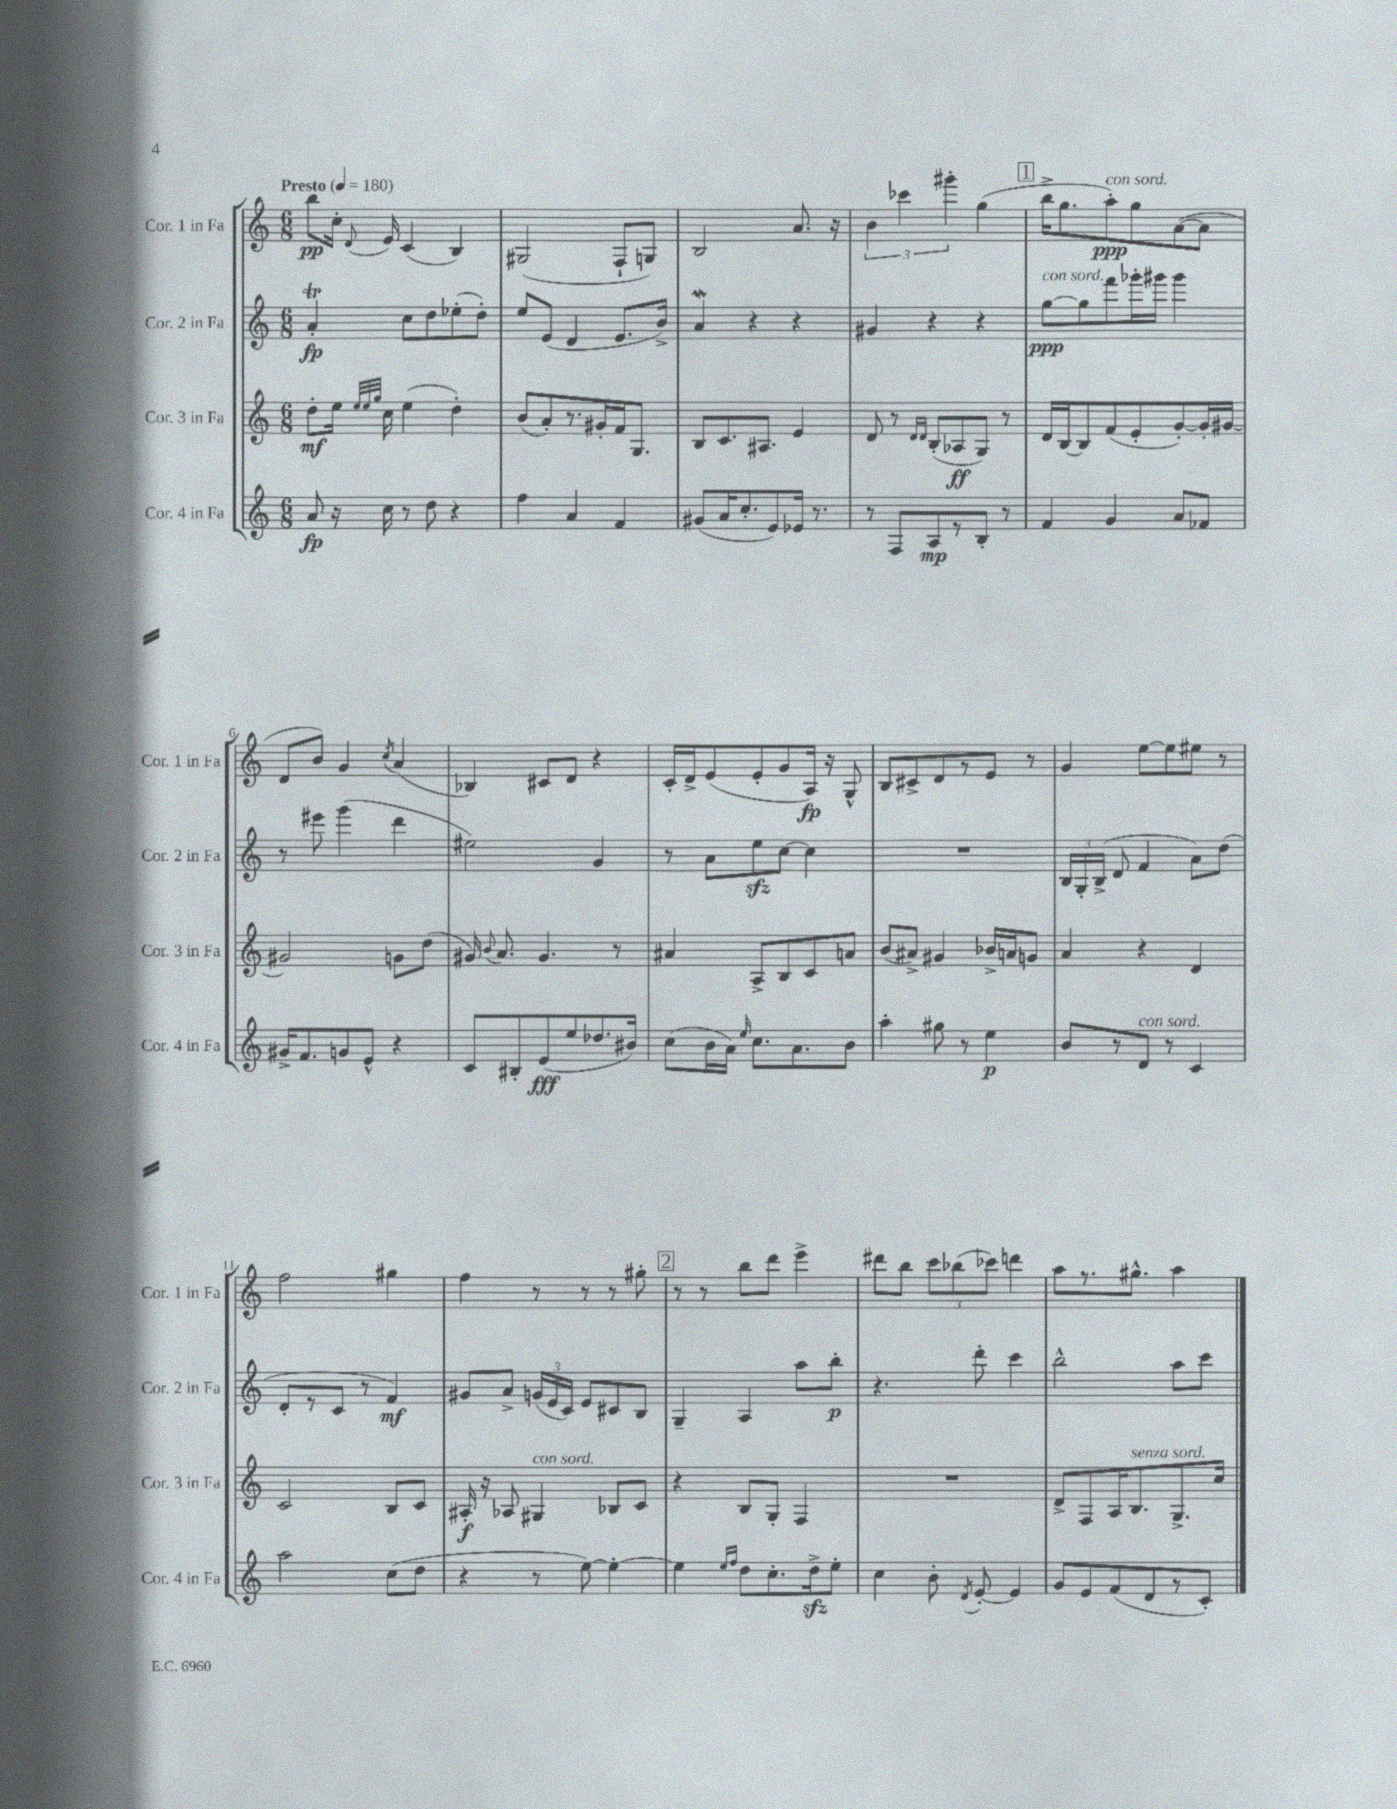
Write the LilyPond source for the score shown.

<<
\new StaffGroup <<
\new Staff = "s0" \with { instrumentName = "Cor. 1 in Fa" shortInstrumentName = "Cor. 1 in Fa" } {
    \clef treble \key c \major \numericTimeSignature \time 6/8 \tempo "Presto" 4 = 180
    \autoBeamOff b''8[\pp c''16]-. \appoggiatura { d'8 } e'16 c'4( b4) |
    gis2( f8[-! g8]) |
    b2 a'8. r16 |
    \tuplet 3/2 { b'4 ces'''4 gis'''4-. } g''4( |
    \mark \markup { \box "1" } b''16[-> g''8. a''8-.\ppp^\markup { \italic "con sord." }) g''8 a'8~( a'8] |
    d'8[ b'8]) g'4 \acciaccatura { c''8 } a'4( |
    bes4) cis'8[ d'8] r4 |
    c'16[-. d'16-> e'8( e'8-. g'8 a16]\fp) r16 g8-^ |
    b8[ cis'8-> d'8 r8 e'8] r8 |
    g'4 e''8[~ e''8 eis''8] r8 |
    f''2 gis''4 |
    f''4 r8 r8 r8 gis''8-. |
    \mark \markup { \box "2" } r8 r8 b''8[ d'''8] e'''4-> |
    dis'''8[ b''8] \tuplet 3/2 { c'''8[ bes''8( ces'''8]) } d'''4 |
    a''8[ r8. gis''8.]-^ a''4 \bar "|." |
}
\new Staff = "s1" \with { instrumentName = "Cor. 2 in Fa" shortInstrumentName = "Cor. 2 in Fa" } {
    \clef treble \key c \major \numericTimeSignature \time 6/8
    \autoBeamOff a'4-.\trill\fp c''8[ d''8 ees''8-.( d''8]-.) |
    e''8[ e'8]( d'4 e'8.[ b'16]->) |
    a'4\mordent r4 r4 |
    gis'4 r4 r4 |
    \mark \markup { \box "1" } g''8[~\ppp^\markup { \italic "con sord." } g''8 f'''8 ges'''16-. gis'''16] gis'''4 |
    r8 eis'''8 g'''4( d'''4 |
    eis''2) g'4 |
    r8 a'8[ e''8\sfz c''8]~ c''4 |
    R2. |
    \tuplet 3/2 { b16[ g16-. b16]->( } d'8 f'4 a'8[) d''8]( |
    d'8[-. r8 c'8] r8 f'4\mf) |
    gis'8[ a'8]-> \tuplet 3/2 { g'16[( e'16 c'16]) } e'8[ cis'8 b8] |
    \mark \markup { \box "2" } g4-- a4 a''8[ b''8]-.\p |
    r4. d'''8-. c'''4 |
    b''2-^ a''8[ c'''8] \bar "|." |
}
\new Staff = "s2" \with { instrumentName = "Cor. 3 in Fa" shortInstrumentName = "Cor. 3 in Fa" } {
    \clef treble \key c \major \numericTimeSignature \time 6/8
    \autoBeamOff d''8[-.\mf e''16] \grace { e''32[ e''32 g''32] } c''16 e''4( d''4-.) |
    b'8[( a'8-.) r8. gis'16-. f'16 g8.] |
    b8[ c'8. ais8.] e'4 |
    d'8 r8 \grace { d'16[ d'16] } b8[-.( aes8\ff g8]) r8 |
    \mark \markup { \box "1" } d'16[ b16~ b8 f'8( e'8-. g'8~-.) g'16-. gis'16]~ |
    gis'2 g'8[ d''8]( |
    gis'16) \appoggiatura { b'8 } a'8. gis'4. r8 |
    ais'4 a8[-> b8 c'8 a'8] |
    b'8[( ais'8]->) gis'4 bes'16[-> a'16 g'8] |
    a'4 r4 d'4 |
    c'2 b8[ c'8] |
    ais16-.\f r16 aes8 gis4^\markup { \italic "con sord." } bes8[ c'8] |
    \mark \markup { \box "2" } r4 b8[ g8]-. f4 |
    R2. |
    d'8[-> f8 a16 b8.^\markup { \italic "senza sord." } g8.-> c''16] \bar "|." |
}
\new Staff = "s3" \with { instrumentName = "Cor. 4 in Fa" shortInstrumentName = "Cor. 4 in Fa" } {
    \clef treble \key c \major \numericTimeSignature \time 6/8
    \autoBeamOff a'8\fp r16 c''16 r8 d''8 r4 |
    f''4 a'4 f'4 |
    gis'8[( a'16 c''8.-. e'8) ees'16] r8. |
    r8 f8[ a8\mp r8 b8]-. r8 |
    \mark \markup { \box "1" } f'4 g'4 a'8[ fes'8] |
    gis'16[-> f'8. g'8 e'8]-^ r4 |
    c'8[ bis8-. e'8\fff( e''8 des''8. bis'16]) |
    c''8[( b'16 a'16]) \grace { e''16 } c''8.[ a'8. b'8] |
    a''4-. gis''8 r8 e''4\p |
    b'8[ r8 d'8]^\markup { \italic "con sord." } r8 c'4 |
    a''2 c''8[( d''8] |
    r4 r8 e''8~) e''4~-. |
    \mark \markup { \box "2" } e''4 \grace { e''16[ f''16] } d''8[ c''8.-. d''16->\sfz e''8]-. |
    c''4 b'8-. \acciaccatura { d'8 } e'8~-. e'4 |
    g'8[ e'8 f'8( d'8 r8 c'8]-.) \bar "|." |
}
>>
>>
